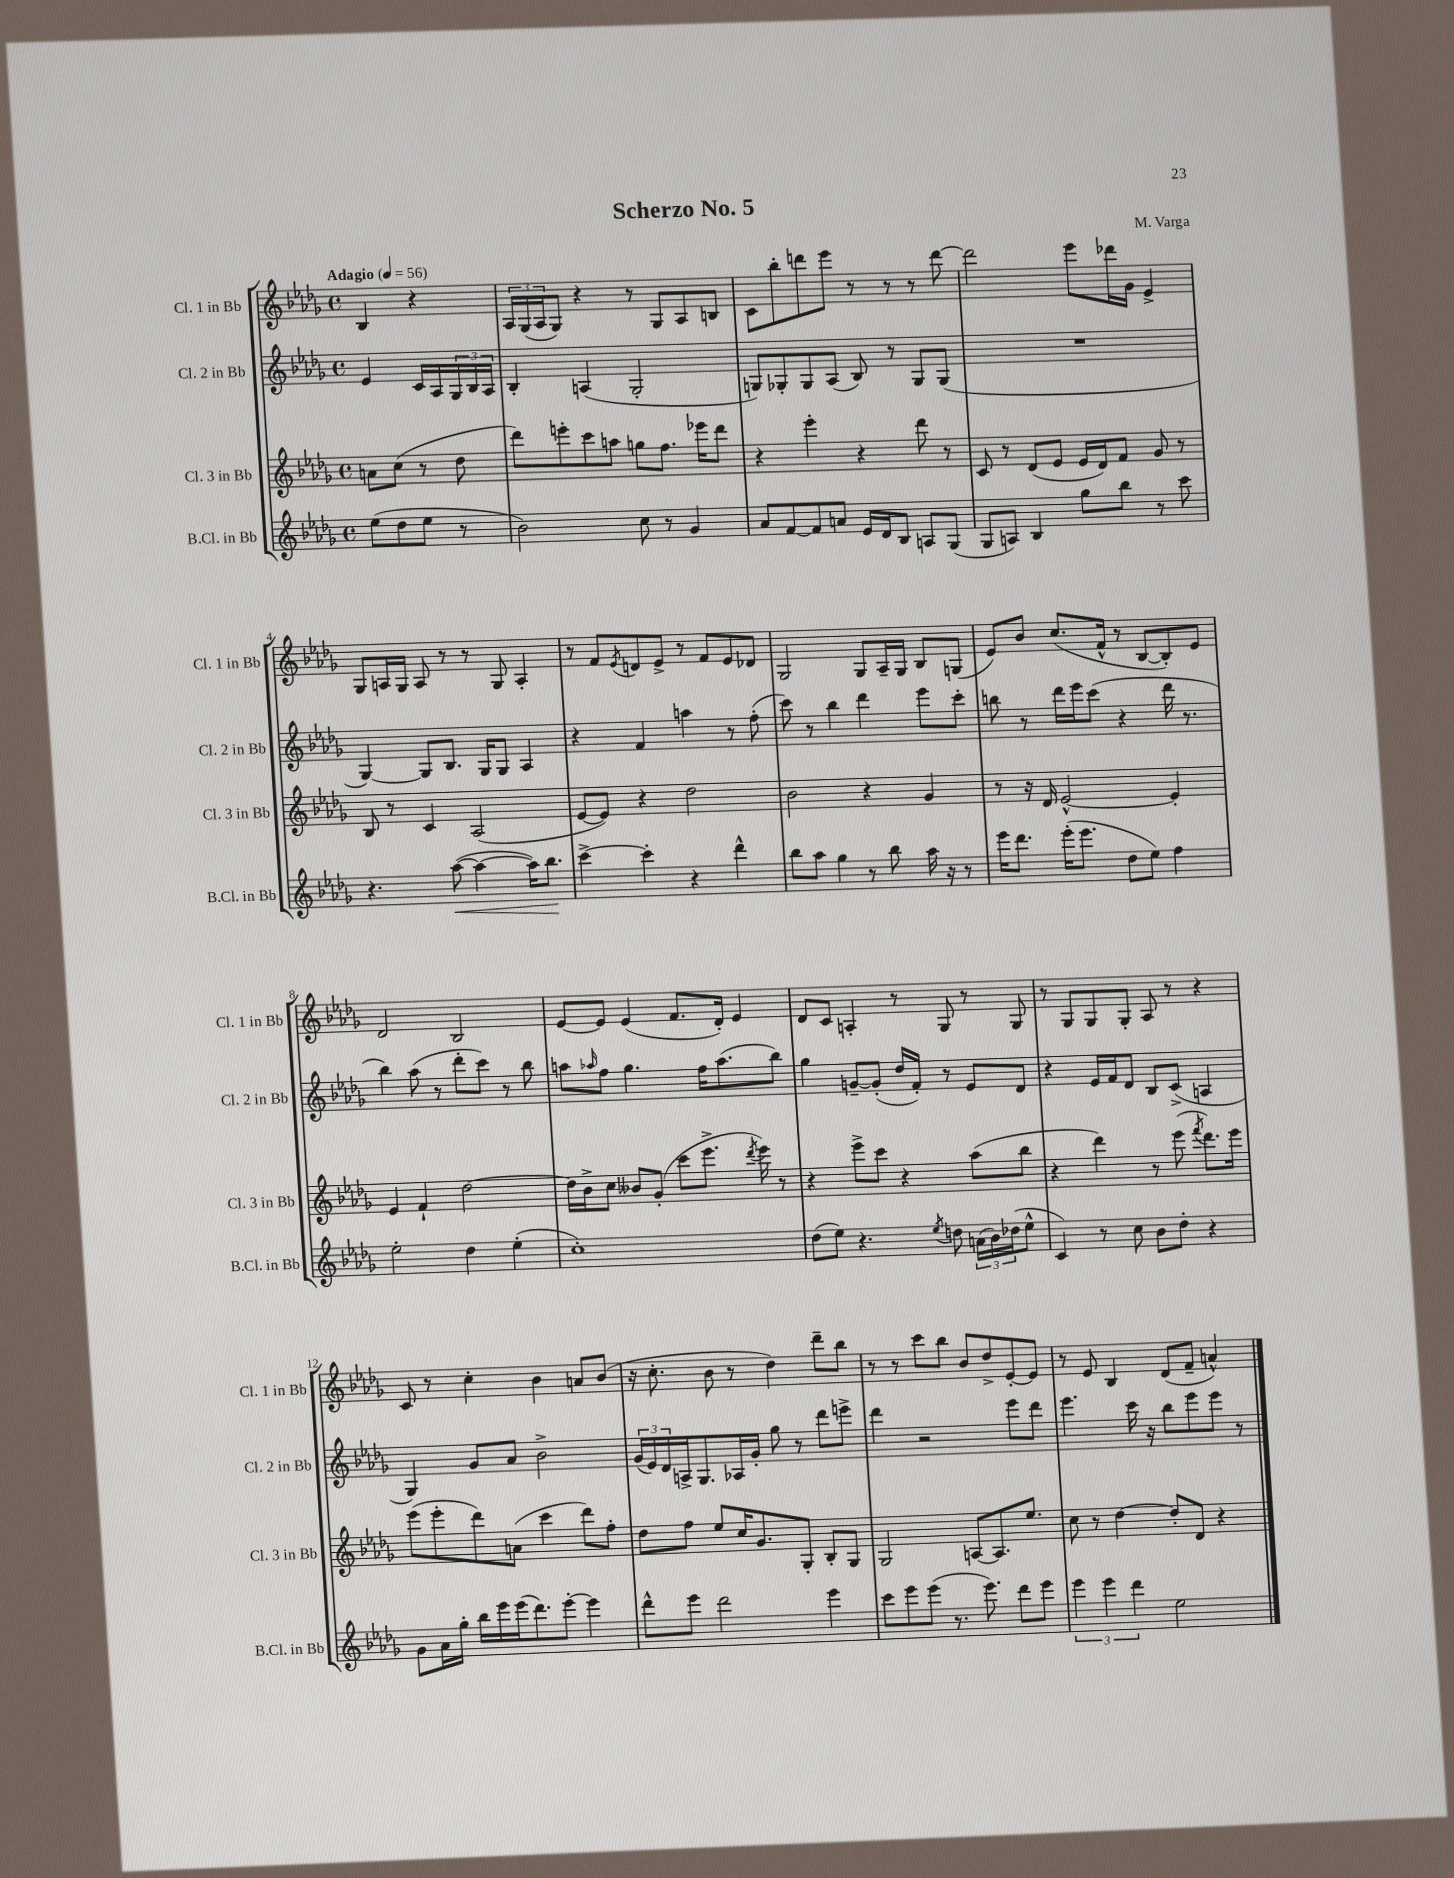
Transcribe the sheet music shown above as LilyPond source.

\header { title = "Scherzo No. 5" composer = "M. Varga" }
<<
\new StaffGroup <<
\new Staff = "s0" \with { instrumentName = "Cl. 1 in Bb" shortInstrumentName = "Cl. 1 in Bb" } {
    \clef treble \key des \major \defaultTimeSignature \time 4/4 \partial 2 \tempo "Adagio" 4 = 56
    bes4 r4 |
    \tuplet 3/2 { aes16 ges16( aes16 } ges8) r4 r8 ges8 aes8 b8 |
    c'8 bes''8-. d'''8 ees'''8 r8 r8 r8 d'''8~ |
    d'''2 ees'''8 des'''16 ges'16 ees'4-> |
    ges8 a16 ges16 a8 r8 r8 ges8 a4-. |
    r8 f'8 \acciaccatura { ees'8 } d'8 ees'8-> r8 f'8 ees'8 des'8 |
    ges2 ges8 aes16-- ges16 bes8 g8( |
    ees'8) bes'8 c''8.( f'16-^ r8 bes8~ bes8-.) ees'8 |
    des'2 bes2 |
    ees'8~ ees'8 ees'4( f'8. des'16-.) ees'4 |
    des'8 c'8 a4-. r8 ges8 r8 ges8 |
    r8 ges8 ges8 ges8-. aes8 r8 r4 |
    c'8 r8 c''4-. bes'4 a'8 bes'8( |
    r16 c''8.-. bes'8 r8 des''4) des'''8-- bes''8 |
    r8 r8 c'''8 bes''8 bes'8 des''8-> ees'8~-. ees'8 |
    r8 ees'8 bes4 des'8( f'8-- a'4-^) \bar "|." |
}
\new Staff = "s1" \with { instrumentName = "Cl. 2 in Bb" shortInstrumentName = "Cl. 2 in Bb" } {
    \clef treble \key des \major \defaultTimeSignature \time 4/4 \partial 2
    ees'4 c'16 aes16 \tuplet 3/2 { ges16 bes16 aes16 } |
    bes4-. a4( ges2-. |
    g8) ges8-. ges8 aes8( bes8) r8 ges8 ges8( |
    R1 |
    ges4~) ges8 bes8. ges16 ges8 aes4 |
    r4 f'4 a''4 r8 f''8-.( |
    c'''8) r8 bes''4 des'''4 ees'''8 c'''8-. |
    b''8 r8 des'''16 ees'''16 c'''8( r4 des'''16 r8. |
    bes''4) aes''8( r8 des'''8-. c'''8) r8 bes''8 |
    a''8 \grace { aes''16 } f''8 ges''4. f''16 aes''8.( bes''8) |
    ges''4 g'8~-- g'8-.( des''16 f'16-.) r8 ees'8 des'8 |
    r4 ees'16 f'16 des'8 bes8 c'8->( a4 |
    ges4) ges'8 aes'8 bes'2-> |
    \tuplet 3/2 { ges'16( ees'16) des'16 } a16-> ges8. aes16 ges'16-. ges''8 r8 des'''8 e'''8-> |
    des'''4 r2 ees'''8 des'''8 |
    ees'''4. c'''16 r16 bes''8 ees'''8 ees'''8 r8 \bar "|." |
}
\new Staff = "s2" \with { instrumentName = "Cl. 3 in Bb" shortInstrumentName = "Cl. 3 in Bb" } {
    \clef treble \key des \major \defaultTimeSignature \time 4/4 \partial 2
    a'8 c''8( r8 des''8 |
    des'''8) e'''8-. c'''8 a''8 g''8 f''8. ees'''16 des'''8 |
    r4 ees'''4-. r4 des'''8 r8 |
    c'8 r8 des'8( ees'8 ees'16 des'16) f'8 ges'8 r8 |
    bes8 r8 c'4 aes2( |
    ees'8~ ees'8) r4 des''2 |
    bes'2 r4 ges'4 |
    r8 r16 des'16 ees'2~-^ ees'4-. |
    ees'4 f'4-! des''2~ |
    des''16 bes'16-> c''8 beses'8 ges'8-.( c'''8 ees'''8.-> \acciaccatura { des'''8 } ees'''16) r8 |
    r4 ees'''8-> c'''8 r4 aes''8( bes''8 |
    r4 des'''4) r8 ees'''8( \acciaccatura { f'''8 } des'''8.) ees'''16 |
    ees'''8( ees'''8-. des'''8) a'8( c'''4 des'''8) f''8-. |
    des''8 f''8 ees''8 c''16 ges'8. ges8-. bes8-. ges8 |
    ges2 a8~ a8. ees''8. |
    c''8 r8 des''4~ des''8-. des'8 r4 \bar "|." |
}
\new Staff = "s3" \with { instrumentName = "B.Cl. in Bb" shortInstrumentName = "B.Cl. in Bb" } {
    \clef treble \key des \major \defaultTimeSignature \time 4/4 \partial 2
    ees''8( des''8 ees''8 r8 |
    bes'2) c''8 r8 ges'4 |
    aes'8 f'8~ f'8 a'8 ees'16 des'16 bes8 a8 ges8( |
    ges8 a8) bes4 ges''8 bes''8 r8 c'''8 |
    r4. aes''8~\<( aes''4~ aes''16) bes''8.\! |
    c'''4~-> c'''4-. r4 des'''4-^ |
    bes''8 aes''8 ges''4 r8 bes''8 aes''16 r16 r8 |
    ees'''16 des'''8. ees'''16-.( ees'''8. des''8 ees''8) f''4 |
    ees''2-. des''4 ees''4-.( |
    c''1-.) |
    des''8( ees''8) r4. \acciaccatura { ees''8 } d''8 \tuplet 3/2 { a'16( bes'16) des''16( } ees''8-^ |
    c'4) r8 c''8 bes'8 des''8-. r4 |
    ges'8 aes'16 ges''16-. bes''16 ees'''16 ees'''16( des'''8.) ees'''8~-. ees'''4 |
    des'''8-^ ees'''8 des'''2 ees'''4 |
    c'''8 ees'''8 ees'''8( r8. ees'''8.) des'''8 ees'''8 |
    \tuplet 3/2 { ees'''4 ees'''4 des'''4 } ees''2 \bar "|." |
}
>>
>>
